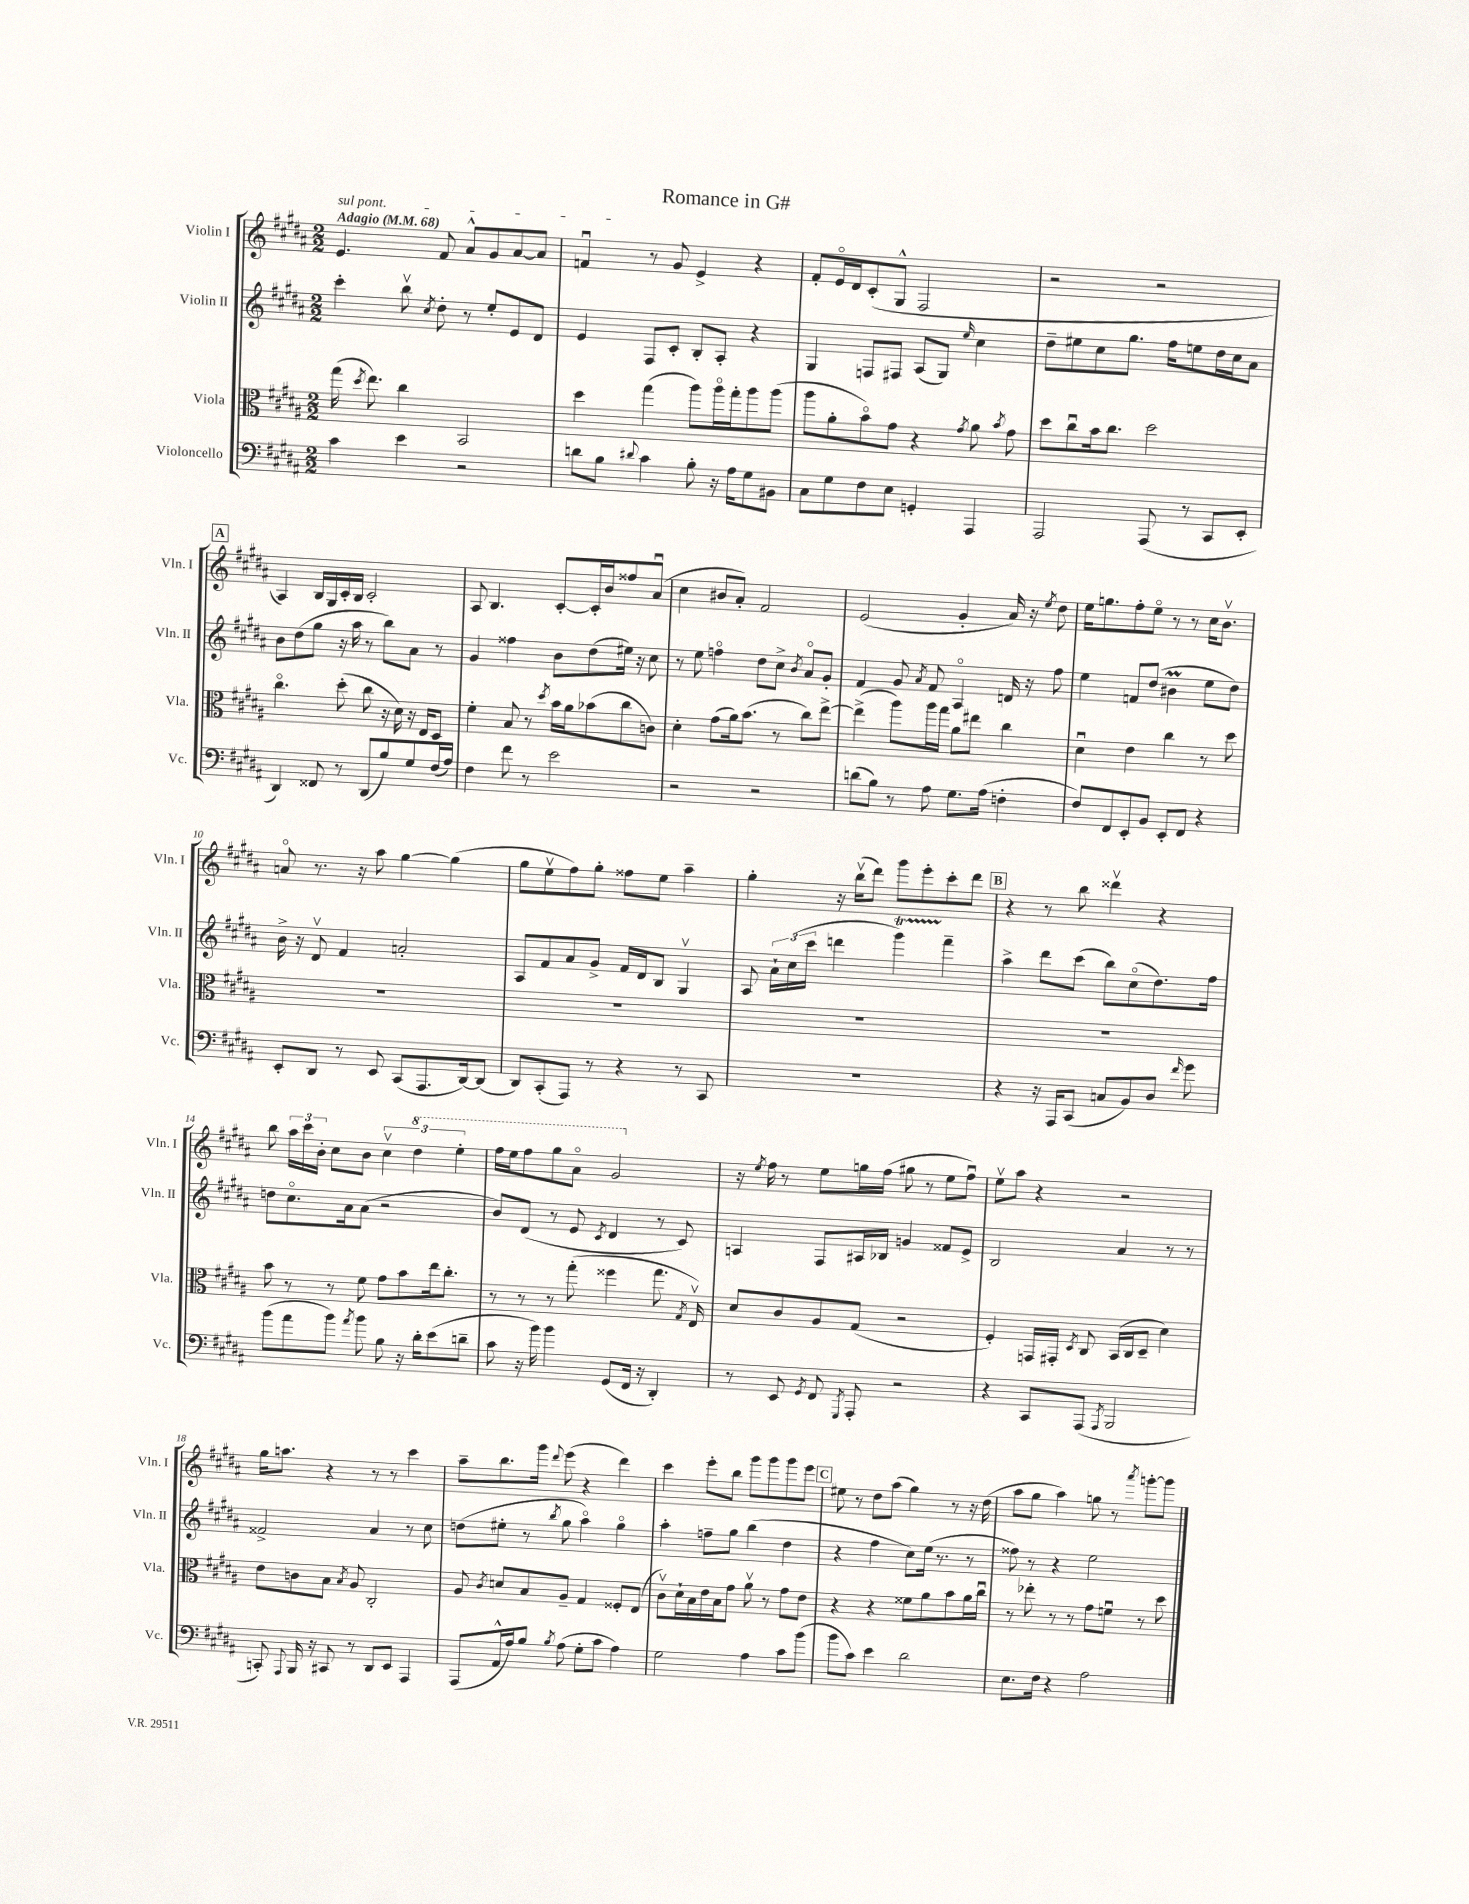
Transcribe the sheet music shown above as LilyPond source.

\header { title = "Romance in G#" }
<<
\new StaffGroup <<
\new Staff = "s0" \with { instrumentName = "Violin I" shortInstrumentName = "Vln. I" } {
    \clef treble \key b \major \numericTimeSignature \time 2/2 \tempo "Adagio" 4 = 68
    \autoBeamOff \once \override TextSpanner.bound-details.left.text = \markup { \italic "sul pont." } e'4.\startTextSpan fis'8 ais'8[-^ gis'8 ais'8~ ais'8] |
    f'4\downbow\stopTextSpan r8 gis'8 e'4-> r4 |
    fis'8[-. e'16\flageolet dis'16 cis'8-.( gis8]-^ fis2 |
    r2 r2 |
    \mark \markup { \box "A" } ais4) b16[ gis16 cis'16-. b16] cis'2-. |
    ais8 b4. cis'8[~-. cis'16-. b'16 fisis''8 ais'8]\downbow( |
    cis''4 bis'8[ ais'8]-.) fis'2 |
    e'2( gis'4-. ais'16) r16 \acciaccatura { e''8 } dis''8 |
    e''16[ g''8. fis''8-. e''8]\flageolet r8 r8 cis''16[ b'8.]\upbow |
    a'8\flageolet r8. r16 ais''8 gis''4~ gis''4( |
    gis''8[ e''8\upbow fis''8) gis''8]-. fisis''8[ e''8] ais''4-- |
    gis''4-. r16 b''16[\upbow( dis'''8]) gis'''8[ e'''8-. cis'''8-. dis'''8] |
    \mark \markup { \box "B" } r4 r8 b''8 disis'''4\upbow r4 |
    b''8 \tuplet 3/2 { ais''16[ cis'''16 b'16]-. } cis''8[ b'8] \tuplet 3/2 { cis''4\upbow \ottava #1 dis'''4 e'''4-. } |
    fis'''16[ e'''16 fis'''8 gis'''8 ais''8]\flageolet gis''2 \ottava #0 |
    r16 \acciaccatura { e''8 } fis''16 r8 e''8[ g''16 fis''16]( gis''8 r8 e''8[ fis''8]\downbow) |
    e''8[\upbow ais''8] r4 r2 |
    gis''16[ a''8.] r4 r8 r8 cis'''4 |
    ais''8[-- b''8. gis'''16] \appoggiatura { dis'''8 } e'''8( r4 dis'''4) |
    cis'''4 e'''8[-. b''8] gis'''8[ gis'''8 gis'''8 e'''8] |
    \mark \markup { \box "C" } eis''8 r8 dis''8[ ais''8]( gis''4) r8 r16 dis''16( |
    ais''8[ gis''8] ais''4) g''8 r8 \acciaccatura { ais'''8 } g'''8[~-. g'''8] \bar "|." |
}
\new Staff = "s1" \with { instrumentName = "Violin II" shortInstrumentName = "Vln. II" } {
    \clef treble \key b \major \numericTimeSignature \time 2/2
    \autoBeamOff cis'''4-. b''8\upbow \acciaccatura { cis''8 } dis''8-. r8 e''8[-. e'8 dis'8] |
    e'4 fis8[ cis'8]-. b8[-. ais8]-. r4 |
    gis4 f8[ fis8] ais8[( gis8]) \grace { e''16 } cis''4 |
    dis''8[-- eis''8 cis''8 gis''8.] fis''16[ e''8 dis''16 cis''16 ais'8] |
    \mark \markup { \box "A" } b'8[ dis''8( gis''8] r16 ais''16 r8 b''8[) ais'8] r8 |
    gis'4 fisis''4 b'8[ dis''8( eis''16]) r16 cis''8 |
    r8 e''8 f''4\flageolet dis''8[ cis''8]-> \acciaccatura { b'8 } ais'8[\flageolet gis'8]-. |
    fis'4 gis'8 \acciaccatura { ais'8 } fis'8 ais4\flageolet d'16 r16 fis''8 |
    e''4 f'8[ dis''8]( bis'4\prall e''8[ dis''8]) |
    b'16-> r16 dis'8\upbow fis'4 a'2-. |
    ais8[ fis'8 ais'8 gis'8]-> fis'16[ dis'16 b8] gis4\upbow |
    ais8 \tuplet 3/2 { ais'16[-! cis''16( cis'''16] } d'''4 gis'''4\startTrillSpan) fis'''4--\stopTrillSpan |
    \mark \markup { \box "B" } ais''4-> dis'''8[ cis'''8]( b''8[) cis''8\flageolet( dis''8.) fis''16] |
    d''8[ cis''8.\flageolet ais'16 ais'8]( r2 |
    b'8[) dis'8]( r8 e'8 \acciaccatura { cis'8 } dis'4 r8 cis'8) |
    a4 fis8[ ais16 bes16] g'4 fisis'8[ e'8]-> |
    b2 ais'4 r8 r8 |
    fisis'2-> ais'4 r8 cis''8 |
    d''8[( eis''8]-. r8 \acciaccatura { b''8 } gis''8 ais''4\flageolet) gis''4\flageolet |
    ais''4-. f''8[-- gis''8] b''4( dis''4 |
    \mark \markup { \box "C" } r4 fis''4 cis''8[) e''16]( r8. r8 |
    fisis''8) r8 r4 e''2 \bar "|." |
}
\new Staff = "s2" \with { instrumentName = "Viola" shortInstrumentName = "Vla." } {
    \clef alto \key b \major \numericTimeSignature \time 2/2
    \autoBeamOff gis''16( \acciaccatura { dis''8 } e''8.) cis''4 b,2 |
    dis''4 gis''4( ais''8[) ais''16\flageolet gis''16-. ais''8 ais''8]( |
    ais''8[ ais'8-. b'8\flageolet) gis'8] r4 \acciaccatura { gis'8 } ais'8 \acciaccatura { b'8 } gis'8 |
    dis''8[ cis''8\downbow b'16 cis''8.] dis''2 |
    \mark \markup { \box "A" } cis''4.\flageolet dis''8-.( cis''8 r16 dis'16) r16 e16[ dis8] |
    fis'4-. b8 r8 \acciaccatura { dis''8 } b'16[ ais'16 bes'8( cis''8 c'8]) |
    dis'4-. gis'8[( ais'16) b'8.]( r8 cis''8[) e''8]~-> |
    e''4->( ais''8[) ais''16 gis''16] ais'8[ eis''8] cis''4 |
    dis'4\downbow e'4 cis''4 r8 dis''8 |
    R1 |
    R1 |
    R1 |
    \mark \markup { \box "B" } R1 |
    b'8 r8 r8 fis'8 gis'8[ b'8 e''16 cis''8.]-. |
    r8 r8 r8 gis''8-.( fisis''4 gis''8. \acciaccatura { gis8 } e16\upbow) |
    dis'8[ cis'8 ais8 gis8]( r2 |
    fis4-.) g,16[ gis,16]-. \acciaccatura { dis8 } cis8 b,16[( cis16 dis8]-- dis'4) |
    e'8[ c'8 b8] \acciaccatura { b8 } ais8 cis2-. |
    ais8 \acciaccatura { cis'8 } d'8[ b8 ais8]-- gis4 fisis8[-. e8]( |
    cis'8[\upbow) dis'16-! b16 e'16 b16 gis'8] ais'8\upbow r8 gis'8[ e'8] |
    \mark \markup { \box "C" } r4 r4 fisis'8[ ais'8 b'8 ais'16 cis''16]\downbow |
    r8 ees''8-. r8 r8 gis'8[ f'8]\downbow r8 dis''8 \bar "|." |
}
\new Staff = "s3" \with { instrumentName = "Violoncello" shortInstrumentName = "Vc." } {
    \clef bass \key b \major \numericTimeSignature \time 2/2
    \autoBeamOff cis'4 e'4 r2 |
    d'8[ b8] \appoggiatura { dis'8 } cis'4 b8-. r16 ais16[ gis8 bis,8] |
    cis8[ gis8 fis8 e8] g,4-. ais,,4 |
    ais,,2 ais,,8( r8 cis,8[ e,8]-. |
    \mark \markup { \box "A" } dis,4) fisis,8 r8 dis,8[( b8) gis8 fis16( ais16]) |
    fis4 fis'8 r8 e'2 |
    r2 r2 |
    d'8[( b8]) r8 ais8 gis8.[ ais16]( f4-. |
    fis8[) fis,8 e,8-. b,8] e,8[-. fis,8] r4 |
    e,8[-. dis,8] r8 e,8 cis,8[( ais,,8. dis,16~) dis,8]( |
    dis,8[) cis,8-.( ais,,8]) r8 r4 r8 cis,8 |
    R1 |
    \mark \markup { \box "B" } r4 r16 ais,,16[ cis,8]( c8[ b,8) dis8] \grace { fis'16 } gis'8 |
    b'8[( ais'8 b'8]) \acciaccatura { ais'8 } b'8 b8 r16 dis'16[-. e'8( d'8]-- |
    cis'8 r16 b'16) b'4 gis,8[( fis,16] r16 dis,4-.) |
    r8 e,8 \acciaccatura { gis,8 } fis,8 \acciaccatura { gis,,8 } ais,,8-. r2 |
    r4 cis,8[ ais,,8]( \acciaccatura { ais,,8 } b,,2 |
    c,8-.) \appoggiatura { ais,,8 } b,,16 r16 cis,8 r8 dis,8[ e,8] ais,,4 |
    ais,,8[( ais,16-^ ais16) b8] \acciaccatura { b8 } ais8( gis8[-. cis'8] ais4) |
    gis2 ais4 cis'8[ b'8]( |
    \mark \markup { \box "C" } b'8[ cis'8]) e'4 dis'2 |
    e8.[ fis16] r4 ais2 \bar "|." |
}
>>
>>
